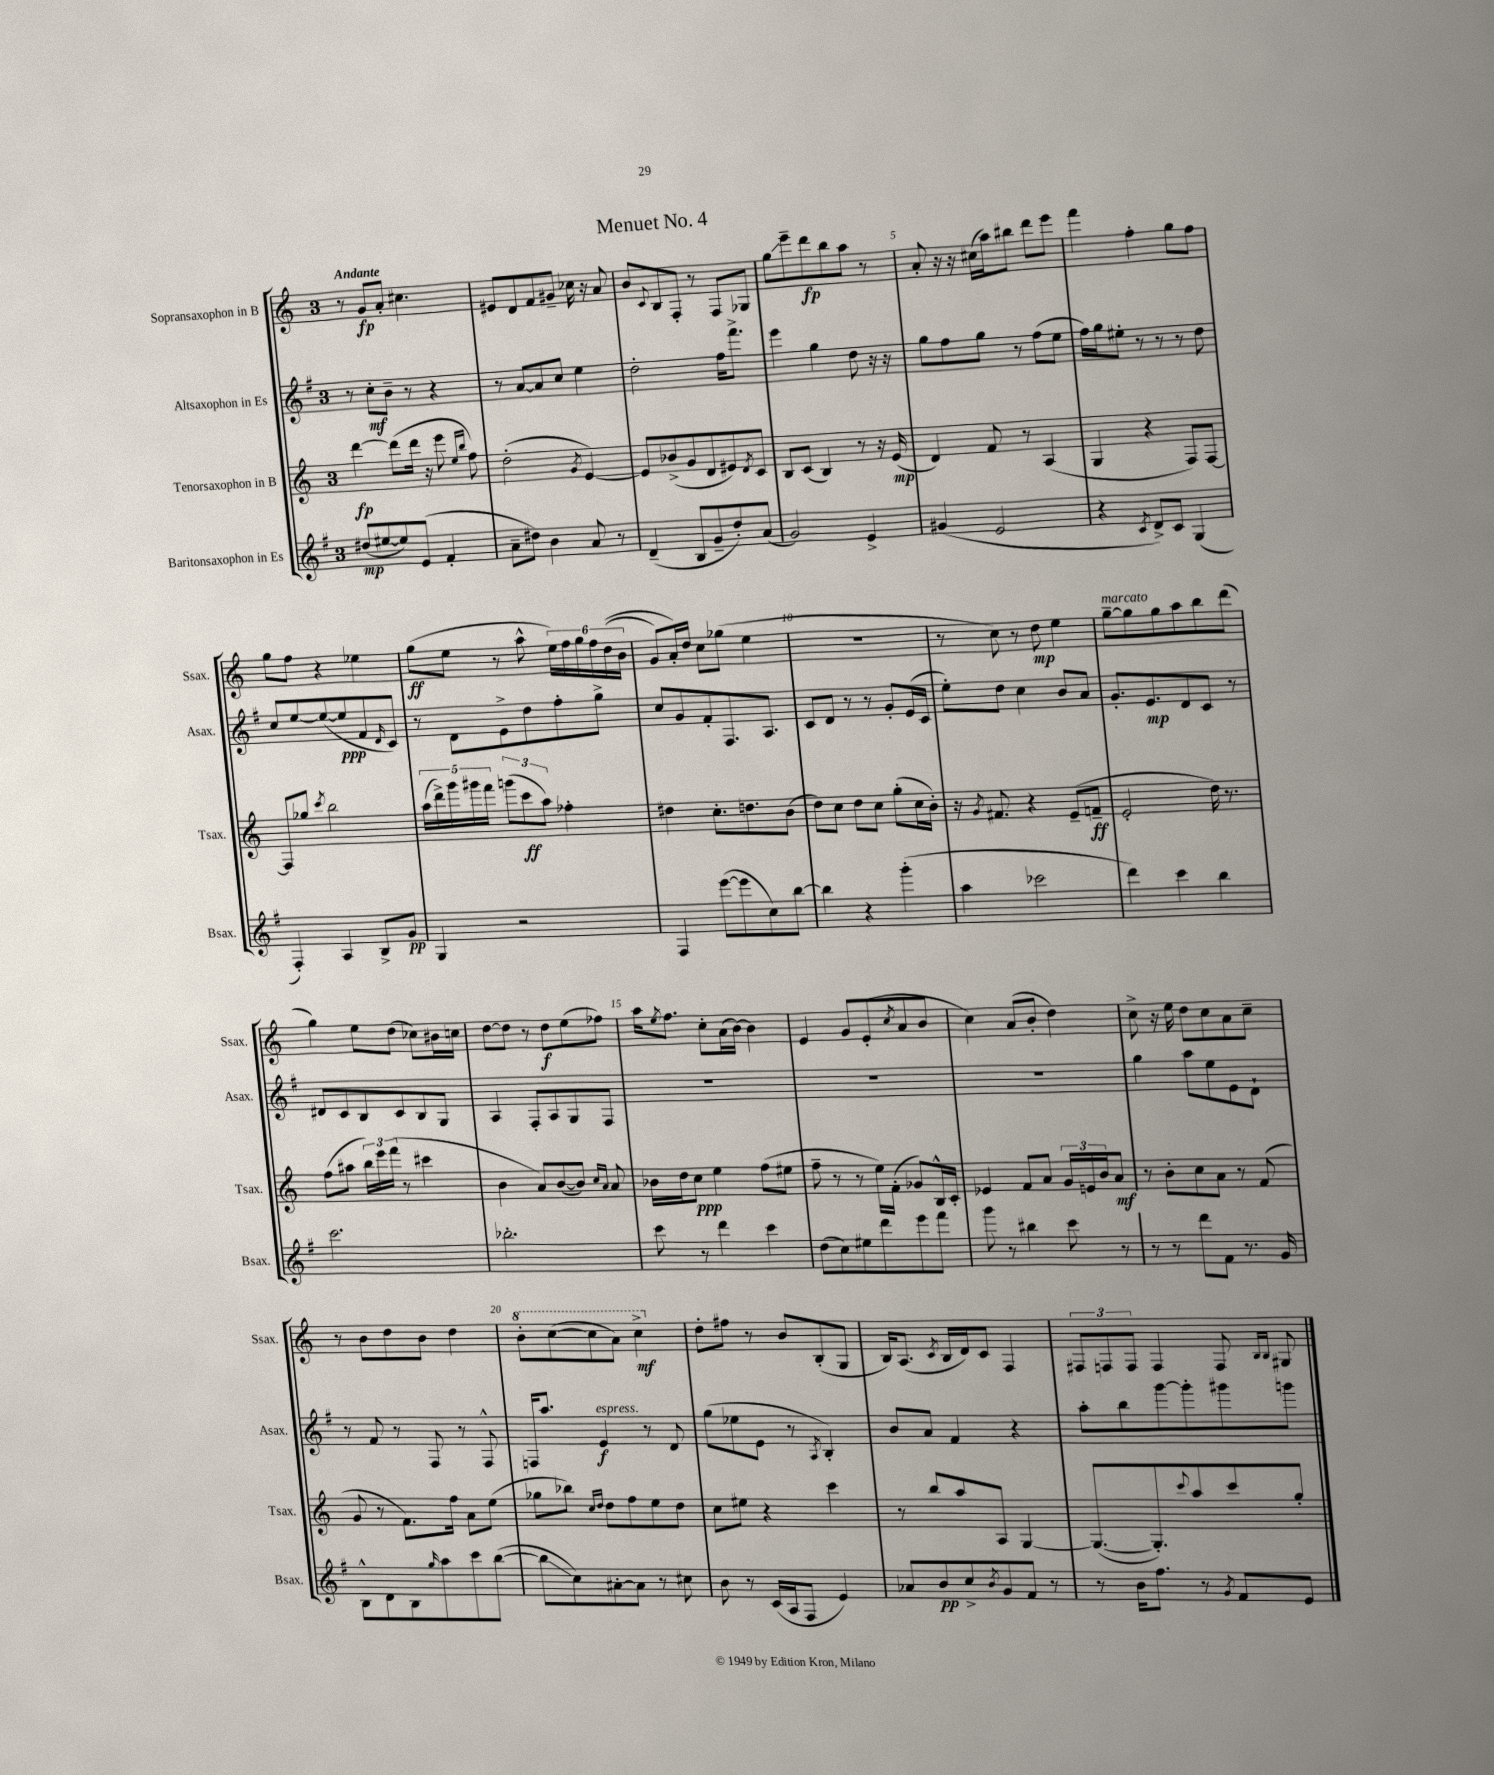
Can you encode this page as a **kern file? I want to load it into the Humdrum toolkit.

**kern	**kern	**kern	**kern
*staff4	*staff3	*staff2	*staff1
*clefG2	*clefG2	*clefG2	*clefG2
*k[f#]	*k[]	*k[f#]	*k[]
*M3/4	*M3/4	*M3/4	*M3/4
(8dd#	[4ddd	8r	8r
[8ee#	.	8cc'	8g
8ee#])	(8ddd]	8b~	8a'
(8e	16ddd	8r	4.cc#
.	16r	.	.
4f#'	8eee	4r	.
.	16qqee	.	.
.	16qqbb	.	.
.	8ff)	.	.
=	=	=	=
8a~	(2dd'	8r	8e#
8dd#)	.	[8a	8d
4b	.	8a]	8f
.	.	8cc	8g#~
.	8qg	.	.
8a	[4e)	4ee	16cc-
.	.	.	16r
8r	.	.	8a
=	=	=	=
(4d~	8e]	2dd'	8b
.	.	.	8qqc
.	(8b-^	.	8B
8B	8g	.	8F'
8g~	8d	.	8r
8dd')	8e#)	16ff#	8F
.	.	8.fff#^	.
.	8qd	.	.
(8a	8c	.	8G-
=	=	=	=
2g)	8B	4eee	8gg
.	(8c	.	8eee~
.	4B)	4gg	8ddd
.	.	.	8bb
4e^	8r	8dd	8aa
.	16r	16r	8r
.	(16e	16r	.
=	=	=	=
(4g#	4d)	8gg	8a'
.	.	8ff#	16r
.	.	.	16r
2e	8f	8gg	(16cc#
.	.	.	16aa)
.	8r	8r	8bb#
.	(4A	(8ff#	8ddd
.	.	8ee	8eee
=	=	=	=
4r	4G	16ff#)	4fff
.	.	16gg	.
.	.	8ee#'	.
8qc	.	.	.
8d^)	4r	8r	4ff'
8c	.	8r	.
(4G	8F)	8r	8gg
.	[8F	8dd	8ff
=	=	=	=
4F#')	8F]	8cc	8gg
.	8gg-	[8ee	8ff
.	8qccc	.	.
4A	2bb	(8ee_	4r
.	.	8ee]	.
8B^	.	8f#	4ee-
.	.	16qqd	.
8g	.	8c)	.
=	=	=	=
4G	(20aa	8r	(8gg
.	20ddd^)	.	.
.	20ggg	.	.
.	.	8d	8ee
.	20ggg#	.	.
.	20fff	.	.
2r	(12ggg	8e^	8r
.	12ccc	.	.
.	.	8dd	8aa^^
.	12aa)	.	.
.	4ff-'	8ff#'	24ee)
.	.	.	24ff
.	.	.	24gg
.	.	8gg^	24ff
.	.	.	&((24dd
.	.	.	24b
=	=	=	=
4F#	4dd#	8cc	8g)
.	.	8g	16a'&)
.	.	.	16dd
([8eee	8.cc'	8f#'	8cc
8eee]	.	8.F#	(8gg-
.	8.dd	.	.
8cc)	.	.	4ee
.	.	8.A	.
[8bb	(8b	.	.
=	=	=	=
4bb]	8dd)	8c	2.r
.	8cc	8d	.
4r	8dd	8r	.
.	8cc	8r	.
(4ggg'	(8gg'	8g'	.
.	16cc	(16e	.
.	16b')	16c	.
=	=	=	=
4aa	16r	8ee')	8r
.	8qg	.	.
.	8.f#	.	.
.	.	8dd	8cc)
2ccc-	4r	4cc	8r
.	.	.	8dd
.	(8e~	8b	4ee
.	8f~	8a	.
=	=	=	=
4ddd)	2e'	8.g'	[8gg~
.	.	.	8gg]
.	.	8.e	.
4ccc	.	.	8gg
.	.	8d	8aa
4bb	16dd)	8c	8bb
.	8.r	.	.
.	.	8r	(8ddd
=	=	=	=
2.ccc	(8ff	8d#	4gg)
.	8aa#	8c	.
.	24bb)	8B	8ee
.	24eee	.	.
.	(24fff	.	.
.	8r	8c	(8dd
.	4ccc#	8B	8cc-)
.	.	8G	16b#
.	.	.	16cc
=	=	=	=
2.bb-'	4b	4A	[8dd
.	.	.	8dd]
.	8a)	8F#'	8r
.	([8b	8A	8dd
.	8b])	8G	(8ee
.	16qqcc	.	.
.	16qqa	.	.
.	8a	8F#	8ff-)
=	=	=	=
8ccc	16b-	2.r	16aa
.	.	.	8qee
.	16dd	.	8.ff
8r	8cc	.	.
4ddd	4ee	.	8cc'
.	.	.	(16a
.	.	.	[16b)
4ccc	(8ff	.	4b]
.	8ee#	.	.
=	=	=	=
(8dd	8ff~	2.r	4e
8cc)	8r	.	.
8ee#	8r	.	8g
8ddd	16ee)	.	(8e'
.	(16f'	.	.
.	.	.	8qcc
8eee	8g-)	.	8a
8fff#	16B^^	.	8b
.	16c'	.	.
=	=	=	=
8ggg	4e-	2.r	4cc)
8r	.	.	.
4bb#	8f	.	(8a
.	8a	.	8b'
8ccc	24g	.	4dd)
.	24e	.	.
.	24b	.	.
8r	8a	.	.
=	=	=	=
8r	8r	4gg	8cc^
8r	8b'	.	16r
.	.	.	16ee
8ddd	8cc	8aa	8dd
8f#	8a	8ee	8cc
8.r	8r	8e	8a
.	(8f	8d`	8cc~
16g	.	.	.
=	=	=	=
8B^^	8g	8r	8r
8d	8r	8f#	8b
8B	8.f)	8r	8dd
16qqgg	.	.	.
8aa	.	8F#	8b
.	16ff	.	.
8ccc	8a	8r	4dd
([8bb	(8ee	8F#^^	.
=	=	=	=
8bb]	8gg-	16F	8bb'
.	.	8.aa	.
8cc)	8bb-)	.	([8ccc
.	16qqcc	.	.
.	16qqdd	.	.
[8a#'	8dd	4e	8ccc]
8a#]	8ff	.	8aa)
8r	8ee	8r	4ccc^
8cc#	8dd	8d	.
=	=	=	=
8b	8cc	(8gg	8dd'
8r	8ee#	8ee-	8ff#
(16c	4r	8e	8r
16A	.	.	.
8F#	.	8r	8b
.	.	8qA	.
4e)	4ccc	4B')	(8B'
.	.	.	8G
=	=	=	=
8a-	8r	8b	16B)
.	.	.	(8.A
8b	8bb	8a	.
.	.	.	8qc
8cc^	8aa	4f#	16B
.	.	.	16d)
8qb	.	.	.
8g	8A	.	8c
8f#	[4G	4r	4F
8r	.	.	.
=	=	=	=
8r	(8.G_	8aa'	12F#
.	.	.	12F
16b	.	8bb	.
.	.	.	12F
8.ff#	8.G'])	.	.
.	.	[8ggg	4F
.	8qqccc	.	.
8r	8aa	8ggg']	.
8qg	.	.	.
8f#	8ccc	8ggg#	8F
.	.	.	16qqB
.	.	.	16qqB
8e	8gg'	8ggg	8G#
==	==	==	==
*-	*-	*-	*-
